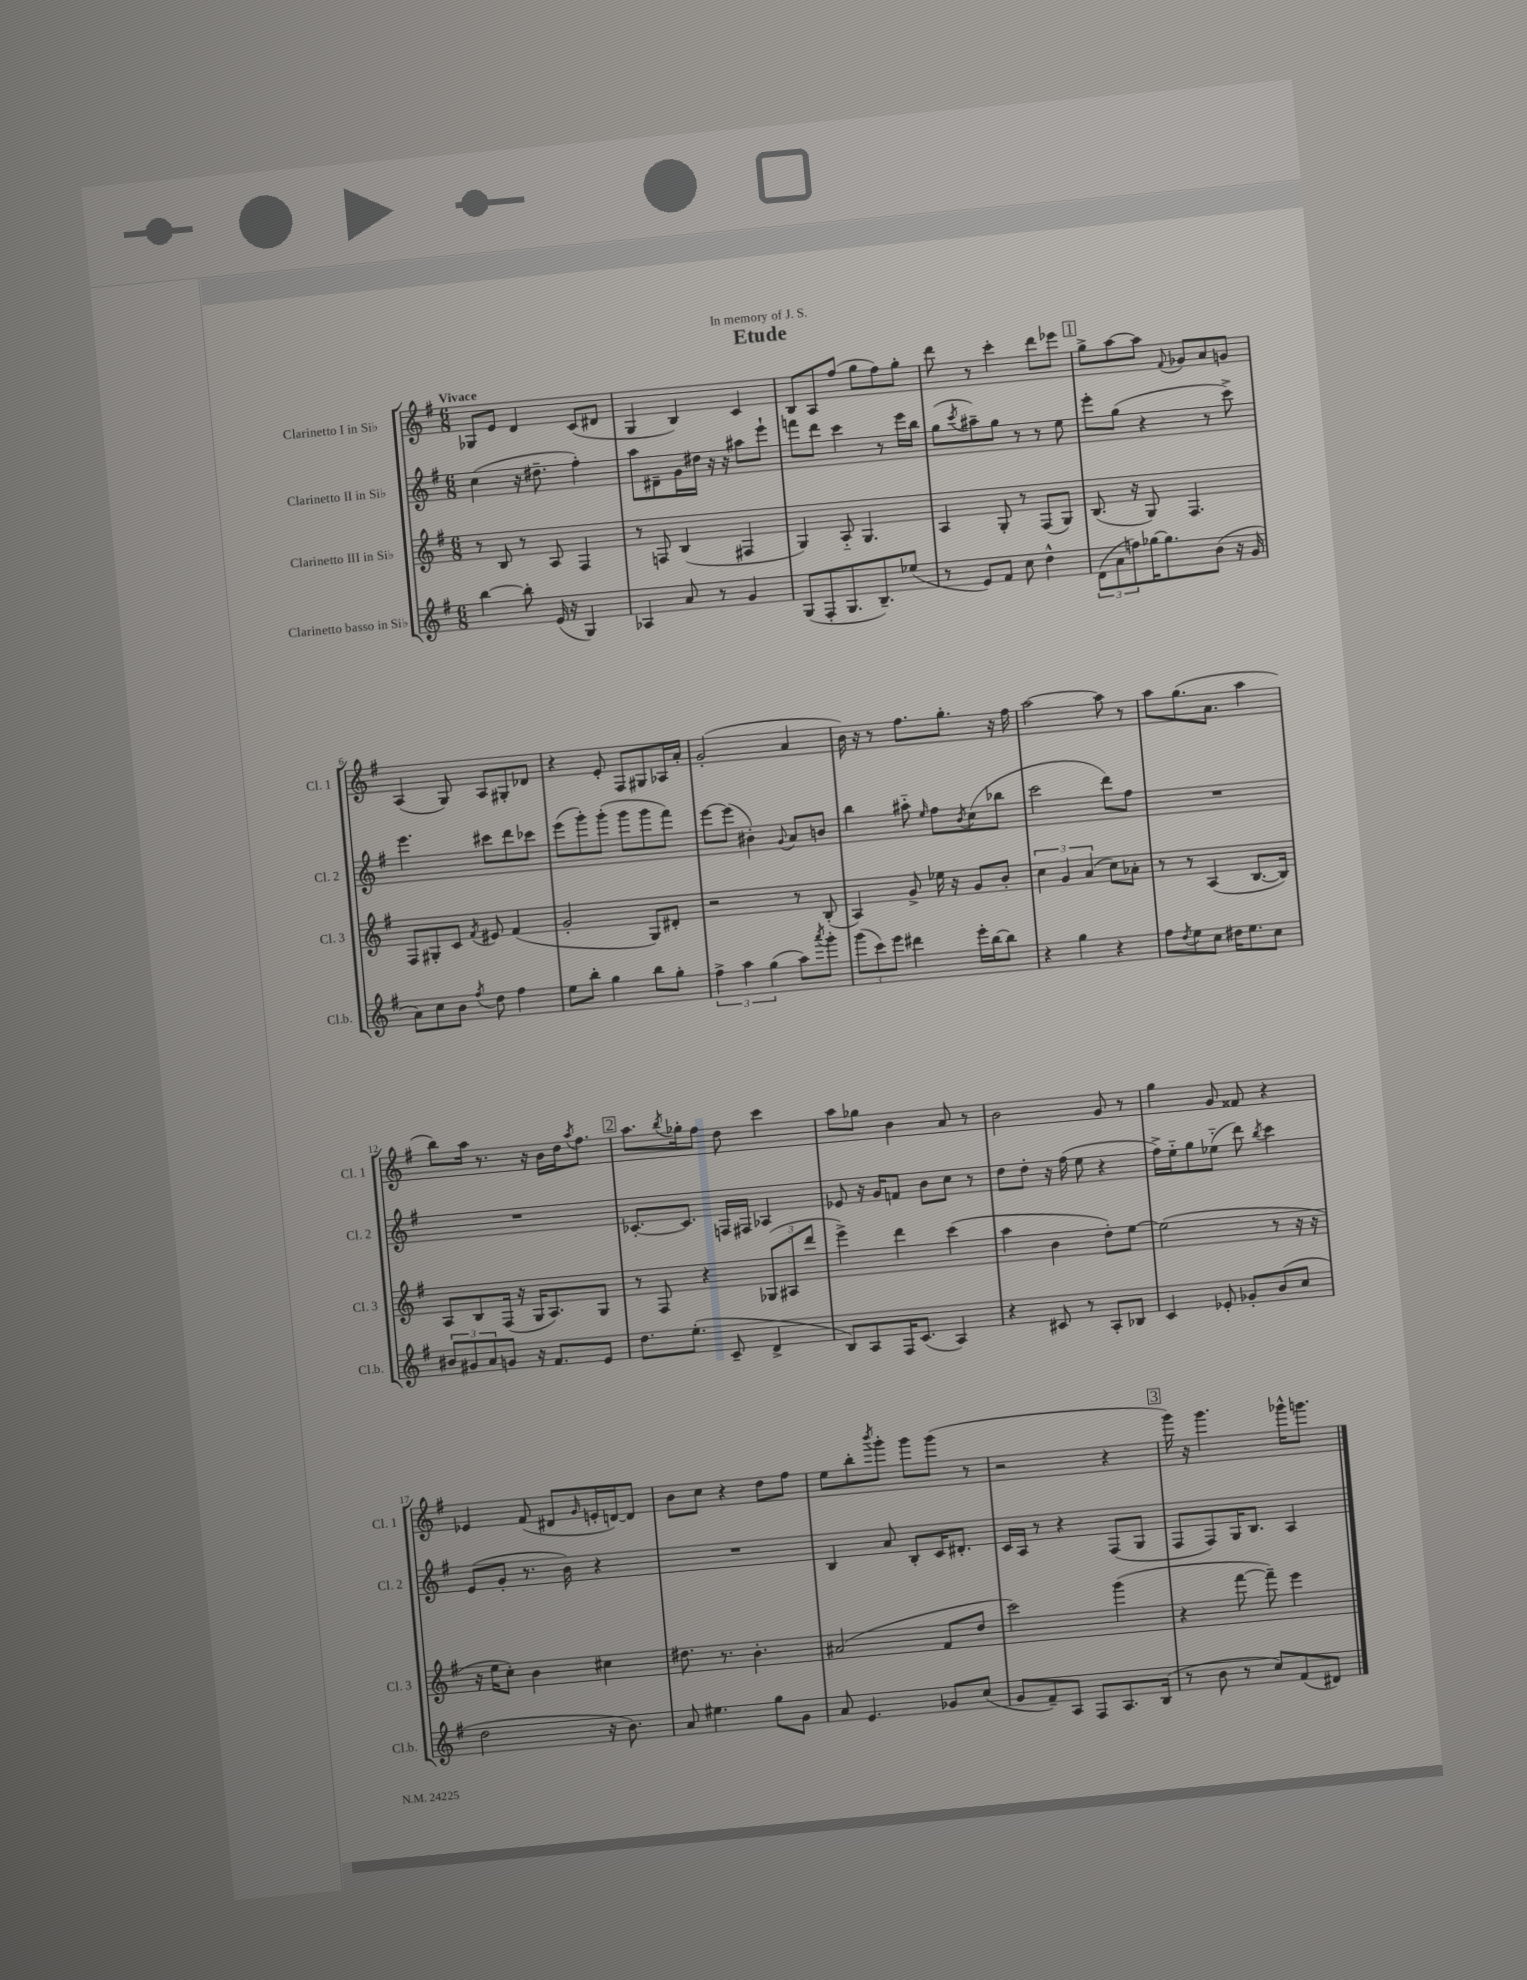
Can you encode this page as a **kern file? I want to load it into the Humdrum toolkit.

**kern	**kern	**kern	**kern
*staff4	*staff3	*staff2	*staff1
*clefG2	*clefG2	*clefG2	*clefG2
*k[f#]	*k[f#]	*k[f#]	*k[f#]
*M6/8	*M6/8	*M6/8	*M6/8
[4bb	8r	(4cc	8G-
.	8B	.	8e
8bb']	8r	16r	4d
.	.	8.dd#~	.
(16e	8A	.	.
16r	.	.	.
4G)	4F#	4ff#')	(8c
.	.	.	8d#
=	=	=	=
4A-	8r	8aa	4G
.	8F	8d#~	.
8a	(4B	16g	4B)
.	.	16dd#	.
8r	.	16r	.
.	.	16r	.
4g	4F#	8aa#	4c
.	.	8eee`	.
=	=	=	=
(8G	4G)	8fff	8B
8F#'	.	8ddd	8A
8.G	8A'~	4ccc	(8ff#
.	4.G	.	8gg
8.B~)	.	.	.
.	.	8r	8ff#)
(8ee-	.	16eee	8gg'
.	.	16bb	.
=	=	=	=
8r	4A	(8gg	8ddd
.	.	8qccc	.
8e)	.	8aa#~)	8r
8f#	8G'	8gg	4ccc'
8cc	8r	8r	.
4dd^^	(8F#	8r	8ddd
.	8G)	8ee	8eee-
=	=	=	=
(12d	(8.B	8eee'	8gg^
12a	.	.	.
.	.	(8gg	[8aa
12ff)	.	.	.
.	16r	.	.
[16gg-	8G)	4r	8aa]
8.gg-]	.	.	.
.	.	.	8qqf#
.	4.F#	.	8g-
(8b	.	8r	8a
16r	.	8ccc^)	8g
16g	.	.	.
=	=	=	=
8a)	8F#	4.eee	(4A
8cc	8G#'	.	.
8b	8c	.	8G)
8qff#	8qf#	.	.
8dd	8e#	8ccc#	8A
4ff#	(4f#	8ddd	8G#'
.	.	8ccc-	8d-
=	=	=	=
8ee	2g'	(8eee	4r
8bb'	.	8ggg')	.
4gg	.	(8ggg'	8e'
.	.	8ggg	8F#
8bb	8G)	8ggg	8G#
8gg'	8d#'	8fff#)	16A-
.	.	.	16a'
=	=	=	=
6ff#^	2r	[8eee	(2g'
.	.	(8eee]	.
6aa	.	.	.
.	.	4b#')	.
(6gg	.	.	.
.	.	8qqg	.
8aa)	8r	8a	4a
8qaaa	.	.	.
8ggg'	(8B'	8b	.
=	=	=	=
(12ggg	4A)	4bb	16b)
.	.	.	16r
12ccc)	.	.	.
.	.	.	8r
12eee	.	.	.
4ddd#	8g^	8aa#'~	8.ff#
.	.	16qqee	.
.	16ee-	8ff#	.
.	16r	.	8.gg'
.	.	8qb	.
16eee'	8g	(8cc	.
[16bb	.	.	.
8bb]	8b'	8bb-	16r
.	.	.	16ff#
=	=	=	=
4r	6cc	2ccc	[2aa
.	6g	.	.
4gg	.	.	.
.	(6a	.	.
4r	8cc)	8ddd)	8aa]
.	8a-'	8ff#	8r
=	=	=	=
8ff#	8r	2.r	8aa
8qdd	.	.	.
8ee	8r	.	(8.gg
8cc	(4A	.	.
.	.	.	8.a
16dd#	.	.	.
8.ee	.	.	.
.	[8.B	.	4aa
8cc	.	.	.
.	16B])	.	.
=	=	=	=
12b#	8A	2.r	8bb)
12g#	.	.	.
.	8B	.	16aa
12a	.	.	.
.	.	.	8.r
8g	(16F#	.	.
.	16r	.	.
16r	16G	.	16r
8.f#	8.A)	.	16b
.	.	.	16dd
.	.	.	8qaa
.	.	.	8.ff#
8e	8G	.	.
=	=	=	=
8.dd	8r	[8.c-'	8.aa
.	8F#	.	.
.	.	.	8qbb
(8.ee'	.	8.c-]	16gg-'
.	4r	.	8ff#
8c~	.	16F	8dd
.	.	16F#	.
4d^	(12G-	4A-	4ccc
.	12A#	.	.
.	12ddd	.	.
=	=	=	=
8B)	4eee^)	8e-	8aa
8A	.	16r	8gg-
.	.	16g	.
16F#	4ddd	8f	4b
(8.c	.	.	.
.	.	8b	.
4A)	(4ccc	8cc	8a
.	.	8r	8r
=	=	=	=
4r	4aa	8dd	2b
.	.	8dd'	.
8c#	4b	16r	.
.	.	(16ff#	.
8r	.	8ee	.
8A'	8dd')	4r	8g
8B-	[8ee	.	8r
=	=	=	=
4c	(2ee]	16ff#^)	4gg
.	.	16ee'~	.
.	.	8gg	.
8e-'	.	(8ee-'~	8g
8g-'	.	8ddd)	8f##
.	.	8qbb	.
(8b	8r	4ccc	4r
8cc	16r	.	.
.	16r	.	.
=	=	=	=
2dd	16r	(8e	4e-
.	16ee	.	.
.	8cc')	8g'	.
.	4b	8.r	(8f#
.	.	.	8d#
.	.	16b)	.
.	.	.	16qqg
16r	4cc#	4r	16e'
8.b)	.	.	[16d)
.	.	.	8d]
=	=	=	=
8a	8.dd#	2.r	8b
4.ee#	.	.	8cc
.	8.r	.	.
.	.	.	4r
.	4.b'	.	.
8gg	.	.	8dd
8g	.	.	8ff#
=	=	=	=
8a	(2a#	4B	8ee
4.e	.	.	8bb'
.	.	.	8qbbb
.	.	8a	8ggg'
.	.	8B'	8ggg
8g-	8f#	16c	(8ggg
.	.	8.d#'	.
(8cc	8dd	.	8r
=	=	=	=
8g	2ccc)	16c	2r
.	.	16A	.
8f#~)	.	8r	.
8A	.	4r	.
8F#	.	.	.
8.A	(4ggg	(8F#	4r
.	.	8G	.
(16B	.	.	.
=	=	=	=
8r	4r	8F#	16ggg)
.	.	.	16r
8b	.	8F#)	4.ggg
8r	[8fff#	16G	.
.	.	8.B	.
8cc)	8fff#~])	.	.
(8f#	4eee	4A	16ggg-^^
.	.	.	8.ggg
8d#)	.	.	.
==	==	==	==
*-	*-	*-	*-
